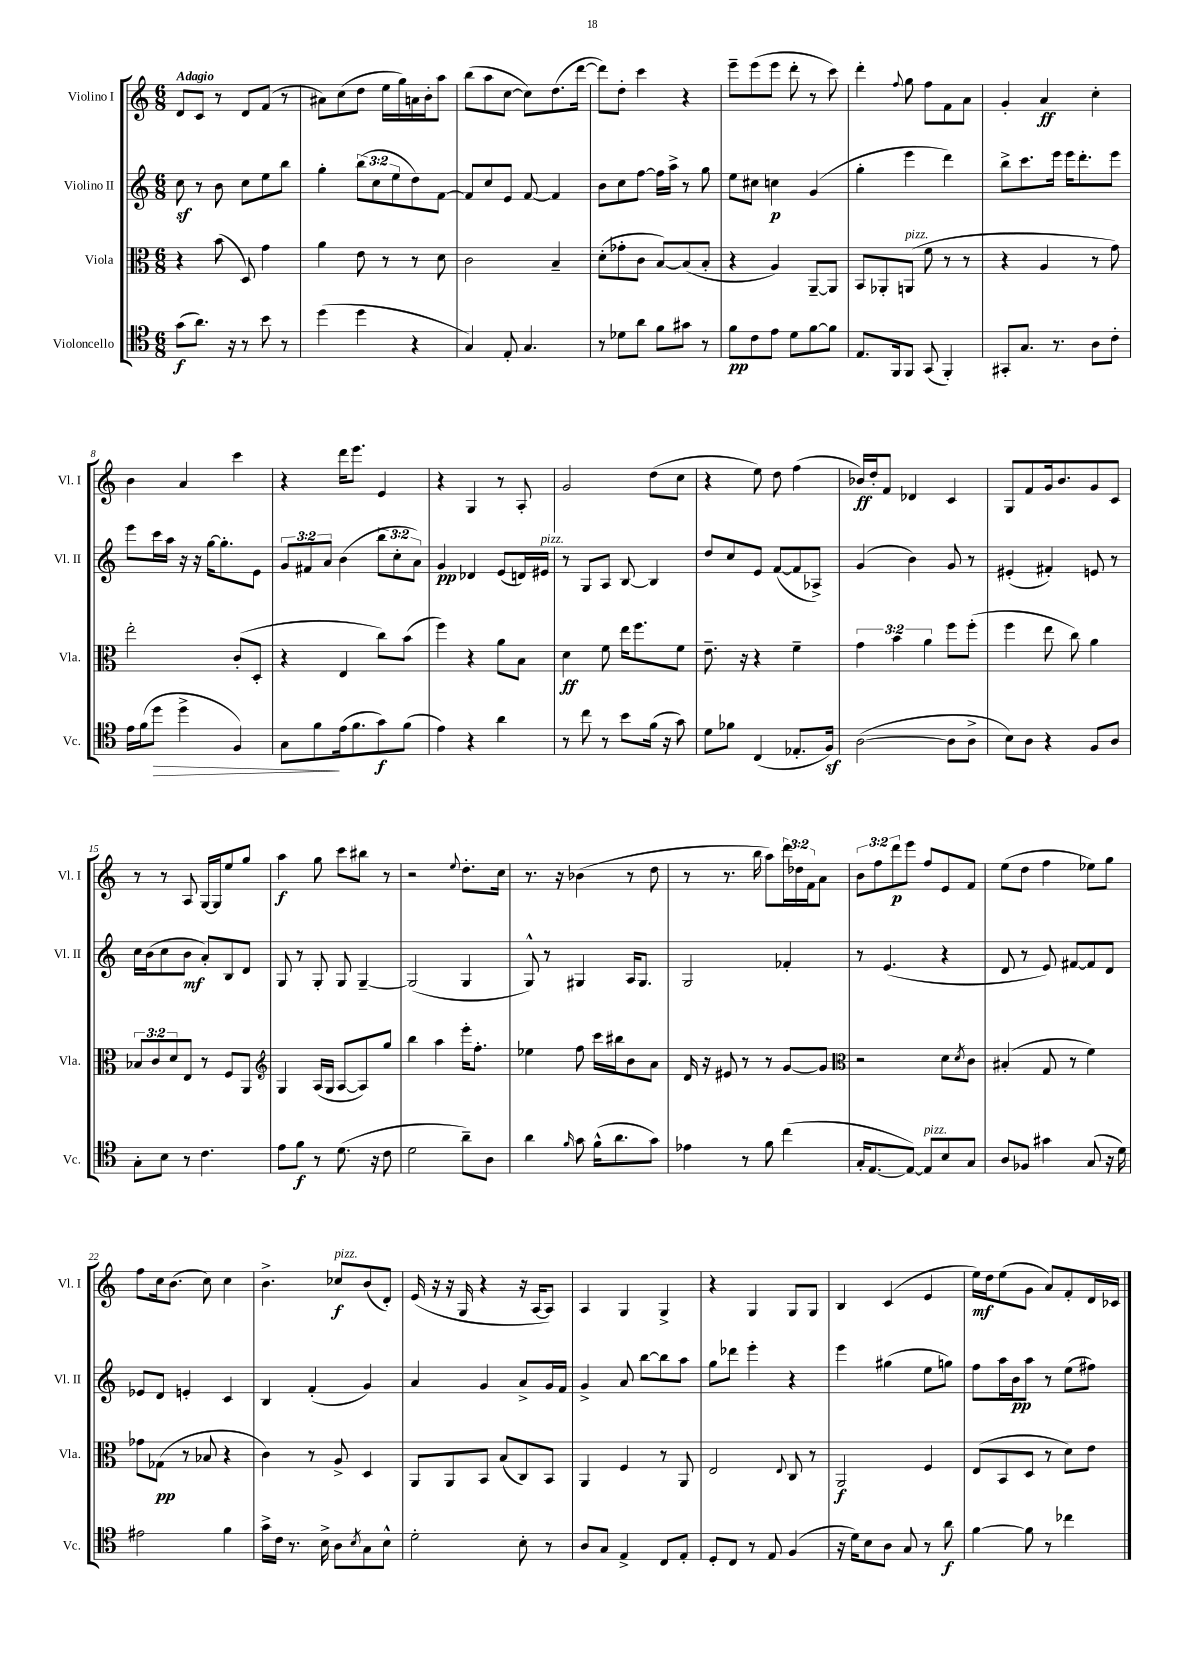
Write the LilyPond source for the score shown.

<<
\new StaffGroup <<
\new Staff = "s0" \with { instrumentName = "Violino I" shortInstrumentName = "Vl. I" } {
    \clef treble \key c \major \numericTimeSignature \time 6/8 \override Staff.TupletNumber.text = #tuplet-number::calc-fraction-text \tempo "Adagio"
    d'8 c'8 r8 d'8 f'8( r8 |
    ais'8) c''8( d''8 e''16 g''16) a'16 b'16-. a''8 |
    b''8( a''8 c''8~ c''8) d''8.( d'''16~ |
    d'''8) d''8-. c'''4 r4 |
    e'''8-- e'''8( e'''8 d'''8-. r8 c'''8) |
    d'''4-. \appoggiatura { f''8 } g''8 f''8 f'8 a'8 |
    g'4-. a'4\ff c''4-. |
    b'4 a'4 c'''4 |
    r4 d'''16 e'''8. e'4 |
    r4 g4 r8 a8-. |
    g'2 d''8( c''8 |
    r4 e''8) d''8 f''4( |
    bes'16\ff) d''16-. f'8 des'4 c'4 |
    g8 f'8 g'16 b'8. g'8 c'8 |
    r8 r8 a8 g16~ g16 e''8 g''8 |
    a''4\f g''8 c'''8 bis''8 r8 |
    r2 \appoggiatura { e''8 } d''8.-. c''16 |
    r8. r16 bes'4( r8 d''8 |
    r8 r8. b''16 a''8) \tuplet 3/2 { d'''16 des''16 f'16 } a'8 |
    \tuplet 3/2 { b'8 f''8 d'''8\p } e'''8 f''8 e'8 f'8 |
    e''8( d''8 f''4 ees''8) g''8 |
    f''8 c''16 b'8.( c''8) c''4 |
    b'4.-> ces''8\f^\markup { \italic "pizz." } b'8( d'8-.) |
    e'16( r16 r16 g16 r4 r16 a16~ a8) |
    a4 g4 g4-> |
    r4 g4 g8 g8 |
    b4 c'4( e'4 |
    e''16\mf) d''16 e''8( g'8 a'8) f'8-. d'16 ces'16 \bar "|." |
}
\new Staff = "s1" \with { instrumentName = "Violino II" shortInstrumentName = "Vl. II" } {
    \clef treble \key c \major \numericTimeSignature \time 6/8 \override Staff.TupletNumber.text = #tuplet-number::calc-fraction-text
    c''8\sf r8 b'8 c''8 e''8 b''8 |
    g''4-. \tuplet 3/2 { b''8( c''8 e''8 } d''8) f'8~ |
    f'8 c''8 e'8 f'8~ f'4 |
    b'8 c''8 f''8~ f''16 a''16-> r8 g''8 |
    e''8 cis''8 c''4\p g'4( |
    g''4-. e'''4 d'''4) |
    b''8-> c'''8. e'''16 e'''16 d'''8.-. e'''8 |
    e'''8 c'''16 a''16 r16 r16 g''16~ g''8.-. e'8 |
    \tuplet 3/2 { g'8 fis'8 a'8 } b'4( \tuplet 3/2 { b''8 c''8-. a'8) } |
    g'4\pp des'4 e'8( d'16) eis'16^\markup { \italic "pizz." } |
    r8 g8 a8 b8~ b4 |
    d''8 c''8 e'8 f'8~( f'8 aes8->) |
    g'4( b'4) g'8 r8 |
    eis'4-.( fis'4-.) e'8 r8 |
    c''16 b'16( c''8 b'8\mf a'8-.) b8 d'8 |
    g8 r8 g8-. g8 g4~-- |
    g2( g4 |
    g8-^) r8 gis4 a16 gis8. |
    g2 fes'4-. |
    r8 e'4.( r4 |
    d'8 r8 e'8) fis'8~ fis'8 d'8 |
    ees'8 d'8 e'4-. c'4 |
    b4 f'4-.( g'4) |
    a'4 g'4 a'8-> g'16 f'16 |
    g'4-> a'8 b''8~ b''8 a''8 |
    g''8 des'''8 e'''4-. r4 |
    e'''4 gis''4( e''8 g''8) |
    f''8 a''16 b'16\pp a''8 r8 e''8( fis''8) \bar "|." |
}
\new Staff = "s2" \with { instrumentName = "Viola" shortInstrumentName = "Vla." } {
    \clef alto \key c \major \numericTimeSignature \time 6/8 \override Staff.TupletNumber.text = #tuplet-number::calc-fraction-text
    r4 b'8( d8) g'4 |
    a'4 e'8 r8 r8 d'8 |
    c'2 b4-- |
    d'8-.( ges'8-. c'8 b8~) b8( b8-. |
    r4 a4) a,8~-- a,8 |
    b,8 aes,8-. a,8^\markup { \italic "pizz." }( f'8 r8 r8 |
    r4 a4 r8 g'8) |
    e''2-. c'8-.( d8-. |
    r4 e4 c''8) b'8( |
    f''4) r4 a'8 b8 |
    d'4\ff f'8 e''16 f''8. f'8 |
    e'8.-- r16 r4 f'4-- |
    \tuplet 3/2 { g'4 b'4 a'4 } f''8 f''8-.( |
    f''4 e''8 c''8) a'4 |
    \tuplet 3/2 { bes8 c'8 d'8 } e8 r8 f8 a,8 |
    \clef treble g4 a16( g16 a8~ a8) g''8 |
    b''4 a''4 e'''16-. f''8.-. |
    ees''4 f''8 c'''16 bis''16 b'8 a'8 |
    d'16 r16 eis'8 r8 r8 g'8~ g'8 |
    \clef alto r2 d'8 \acciaccatura { d'8 } c'8 |
    bis4-.( g8 r8 f'4) |
    ges'8 ges8\pp( r8 bes8 r4 |
    c'4) r8 a8-> d4 |
    a,8 a,8 b,8 b8( c8) b,8 |
    a,4 f4 r8 a,8 |
    e2 \appoggiatura { e8 } c8 r8 |
    a,2\f f4 |
    e8( b,8 d8 r8 d'8) e'8 \bar "|." |
}
\new Staff = "s3" \with { instrumentName = "Violoncello" shortInstrumentName = "Vc." } {
    \clef tenor \key c \major \numericTimeSignature \time 6/8
    g'8\f( a'8.) r16 r8 b'8 r8 |
    d''4( d''4 r4 |
    g4) e8-. g4. |
    r8 des'8 a'8 f'8 gis'8 r8 |
    f'8\pp c'8 e'8 d'8 f'8~ f'8 |
    e8. f,16 f,8 g,8( f,4-.) |
    gis,8-. g8. r8. a8 c'8-. |
    e'16 f'16( d''8\> d''4-> f4) |
    g8 f'8\! e'16( f'8. g'8\f) f'8( |
    e'4) r4 a'4 |
    r8 c''8 r8 b'8 f'16( r16 g'8) |
    d'8 fes'8 c4( ees8.-. f16\sf) |
    a2~( a8 a8-> |
    b8) a8 r4 f8 a8 |
    g8-. b8 r8 c'4. |
    e'8 f'8\f r8 d'8.( r16 c'8 |
    d'2 a'8--) a8 |
    a'4 \grace { f'16 } g'8 f'16-^( a'8. g'8) |
    ees'4 r8 f'8 c''4( |
    g16-. e8.~ e8~) e8^\markup { \italic "pizz." } b8 g8 |
    a8 fes8 gis'4 g8( r16 d'16) |
    eis'2 f'4 |
    g'16-> c'16 r8. b16-> a8 \acciaccatura { b8 } g8 b8-^ |
    d'2-. b8-. r8 |
    a8 g8 e4-> c8 e8-. |
    d8-. c8 r8 e8 f4( |
    r16 d'16) b8 a8 g8 r8 a'8\f |
    f'4~ f'8 r8 ces''4 \bar "|." |
}
>>
>>
